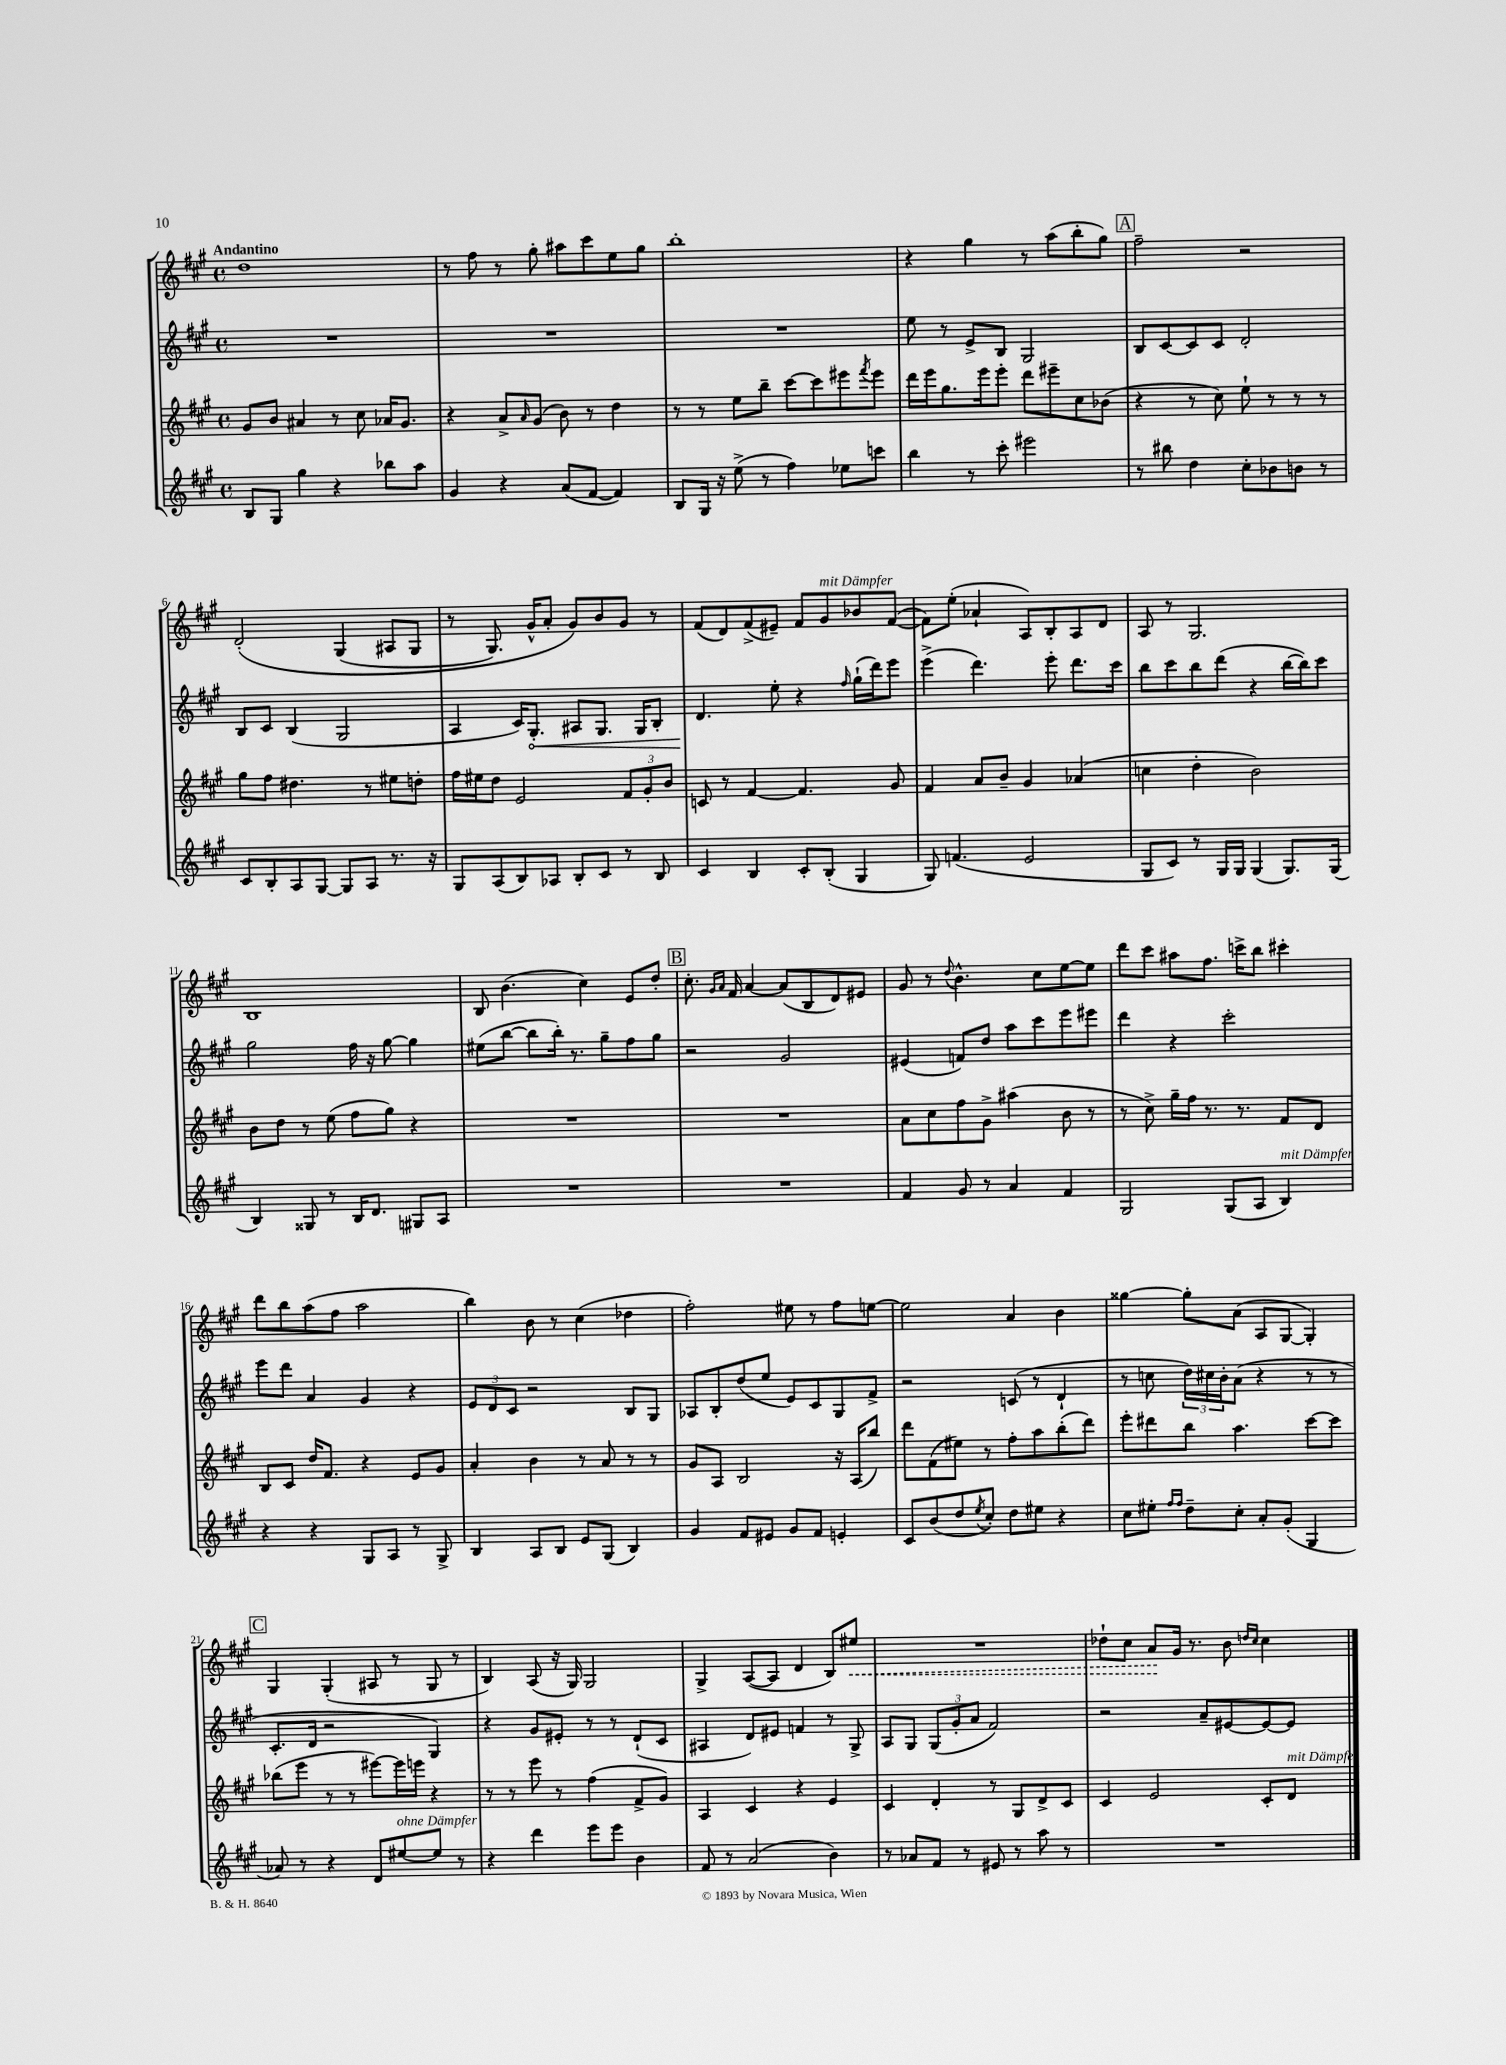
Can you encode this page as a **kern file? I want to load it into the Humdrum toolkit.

**kern	**kern	**kern	**kern
*staff4	*staff3	*staff2	*staff1
*clefG2	*clefG2	*clefG2	*clefG2
*k[f#c#g#]	*k[f#c#g#]	*k[f#c#g#]	*k[f#c#g#]
*M4/4	*M4/4	*M4/4	*M4/4
*met(c)	*met(c)	*met(c)	*met(c)
8B	8g#	1r	1dd
8G#	8b	.	.
4gg#	4a#	.	.
4r	8r	.	.
.	8cc#	.	.
8bb-	16a-	.	.
.	8.g#	.	.
8aa	.	.	.
=	=	=	=
4g#	4r	1r	8r
.	.	.	8ff#
4r	8a^	.	8r
.	16qqa	.	.
.	(8g#	.	8gg#'
(8a	8b)	.	8aa#
[8f#	8r	.	8ccc#
4f#])	4dd	.	8ee
.	.	.	8gg#
=	=	=	=
8B	8r	1r	1bb'
16G#	8r	.	.
16r	.	.	.
(8ee^	8ee	.	.
8r	8bb~	.	.
4ff#)	[8ccc#	.	.
.	8ccc#]	.	.
8ee-	8eee#	.	.
.	8qfff#	.	.
8ccc	8eee#	.	.
=	=	=	=
4bb	16ddd	8ee	4r
.	16eee	.	.
.	8.gg#	8r	.
8r	.	8e^	4gg#
.	16eee	.	.
8ccc#'	8eee'	8B	.
2eee#	8ddd	2G#	8r
.	8eee#~	.	(8aa
.	8cc#	.	8bb'
.	(8b-	.	8gg#)
=	=	=	=
8r	4r	8B	2ff#~
8bb#	.	[8c#	.
4dd	8r	8c#]	.
.	8cc#)	8c#	.
8cc#'	8ee`	2d'	2r
8b-	8r	.	.
8b	8r	.	.
8r	8r	.	.
=	=	=	=
8c#	8gg#	8B	&(2d'
8B'	8ff#	8c#	.
8A	4.dd#	(4B	.
[8G#	.	.	.
8G#]	.	2G#	(4G#
8A	8r	.	.
8.r	8ee#	.	8A#
.	8dd'	.	8G#
16r	.	.	.
=	=	=	=
8G#	16ff#	4A	8r
.	16ee#	.	.
(8A	8dd	.	8.G#)
8B)	2e	16c#)	.
.	.	8.G#'	16g#^^
8A-	.	.	8a'
8B'	.	8A#	8g#&)
8c#	.	8.G#	8b
8r	12f#	.	8g#
.	.	16G#	.
.	12g#'	.	.
8B	.	8B'	8r
.	12b	.	.
=	=	=	=
4c#	8c	4.d	(8f#
.	8r	.	8d)
4B	[4f#	.	(8f#^
.	.	8ee'	8e#~)
8c#'	4.f#]	4r	8f#
(8B'	.	.	8g#
.	.	16qqff#	.
4G#	.	(16gg#`	8b-
.	.	16ddd)	.
.	8g#	8eee	([8f#
=	=	=	=
8G#)	4f#	(4eee^	8f#])
(4.f	.	.	(8ee'
.	8a	4.ddd)	4a-`
.	8b~	.	.
2e	4g#	.	8A)
.	.	8eee'	8B'
.	(4a-	8.ddd	8A
.	.	.	8d
.	.	16ccc#	.
=	=	=	=
8G#	4cc	8bb	8A
8c#)	.	8ccc#	8r
8r	4dd'	8bb	2.G#
16G#	.	(8ddd	.
16G#	.	.	.
(4G#	2b)	4r	.
8.G#)	.	[16bb	.
.	.	16bb])	.
.	.	8ccc#	.
(16G#	.	.	.
=	=	=	=
4B)	8b	2gg#	1B
.	8dd	.	.
8G##	8r	.	.
8r	(8ee	.	.
16B	8ff#	16ff#	.
8.d	.	16r	.
.	8gg#)	[8gg#	.
8G#	4r	4gg#]	.
8A	.	.	.
=	=	=	=
1r	1r	(8ee#	8B
.	.	[8bb	(4.b
.	.	8bb]	.
.	.	16bb')	.
.	.	8.r	.
.	.	.	4cc#)
.	.	8gg#~	.
.	.	8ff#	8e
.	.	8gg#	8dd'
=	=	=	=
1r	1r	2r	8.cc#'
.	.	.	16qqg#
.	.	.	16qqa
.	.	.	16f#
.	.	.	[4a
.	.	2g#	(8a]
.	.	.	8B
.	.	.	8d)
.	.	.	8e#
=	=	=	=
4f#	8a	(4e#	8g#
.	8cc#	.	8r
.	.	.	8qqdd
8g#	8ff#	8f)	4.b^^
8r	8g#^	8dd	.
4a	(4aa#	8aa	.
.	.	8ccc#	8cc#
4f#	8b	8eee	[8ee
.	8r	8eee#	8ee]
=	=	=	=
2G#	8r	4ddd	8ddd
.	8cc#^)	.	8ccc#
.	16gg#~	4r	8aa#
.	16ff#	.	.
.	8.r	.	8.ff#
(8G#	.	2ccc#'	.
.	8.r	.	16ccc^
8A	.	.	8bb
4B)	8f#	.	4ccc#'
.	8d	.	.
=	=	=	=
4r	8B	8eee	8ddd
.	8c#	8ddd	8bb
4r	16dd	4a	(8aa
.	8.f#	.	.
.	.	.	8ff#
8G#	4r	4g#	2aa
8A	.	.	.
8r	8e	4r	.
8G#^	8g#	.	.
=	=	=	=
4B	4a'	12e	4bb)
.	.	12d	.
.	.	12c#	.
8A	4b	2r	8b
8B	.	.	8r
8e	8r	.	(4cc#
(8G#	8a	.	.
4B)	8r	8B	4dd-
.	8r	8G#	.
=	=	=	=
4g#	8g#	8A-	2ff#')
.	8A	8B'	.
8f#	2B	(8dd	.
8e#	.	8ee	.
8g#	.	8e)	8ee#
8f#	.	8c#	8r
4e'	16r	8G#	8ff#
.	(16A	.	.
.	8bb)	8f#^	[8ee
=	=	=	=
8c#	8ddd	2r	2ee]
(8b	(8f#	.	.
8dd	8ee#)	.	.
8qee	.	.	.
8cc#')	8r	.	.
8dd	8ff#'	(8c	4a
8ee#	8aa	8r	.
4r	(8bb'	4d`	4b
.	8ddd)	.	.
=	=	=	=
8cc#	8eee'	8r	[4gg##
8ee#'	8ddd#	8cc	.
16qqff#	.	.	.
16qqff#	.	.	.
8dd~	8bb	24dd)	8gg##']
.	.	24cc#	.
.	.	24b'	.
8cc#'	4.aa	(8a	(8a
8a'	.	4r	8A
(8g#'	.	.	[8G#
4G#	[8ccc#	8r	4G#'])
.	8ccc#]	8r	.
=	=	=	=
8a-)	(8bb-	8.c#'	4G#
8r	8eee	.	.
.	.	16d	.
4r	8r	2r	(4G#'
.	8r	.	.
8d	[8eee#)	.	8A#
[8ee#	16eee#]	.	8r
.	16eee	.	.
8ee#]	4r	4G#)	8G#
8r	.	.	8r
=	=	=	=
4r	8r	4r	4B)
.	8r	.	.
4ddd	8eee	8g#	(8A
.	8r	8e#'	16r
.	.	.	16G#)
8eee	(4ff#	8r	2G#
8eee	.	8r	.
4b	8f#^	(8d`	.
.	8g#)	8c#	.
=	=	=	=
8f#	4A	4A#	4G#^
8r	.	.	.
(2a	4c#	8d)	([8A
.	.	8e#	8A]
.	4r	4f	4d
4b)	4e	8r	8B)
.	.	8G#^	8ee#
=	=	=	=
8r	4c#	8A	1r
8a-	.	8G#	.
8f#	4d'	(12G#	.
.	.	12g#'	.
8r	.	.	.
.	.	12a	.
8e#	8r	2f#)	.
8r	8G#	.	.
8aa	8d^	.	.
8r	8c#	.	.
=	=	=	=
1r	4c#	2r	8dd-`
.	.	.	8cc#
.	2e	.	8a
.	.	.	16g#
.	.	.	8.r
.	.	8a~	.
.	.	[8e#	8b
.	.	.	16qqdd
.	.	.	16qqcc#
.	8c#'	8e#_	4cc#
.	8d	8e#]	.
==	==	==	==
*-	*-	*-	*-
